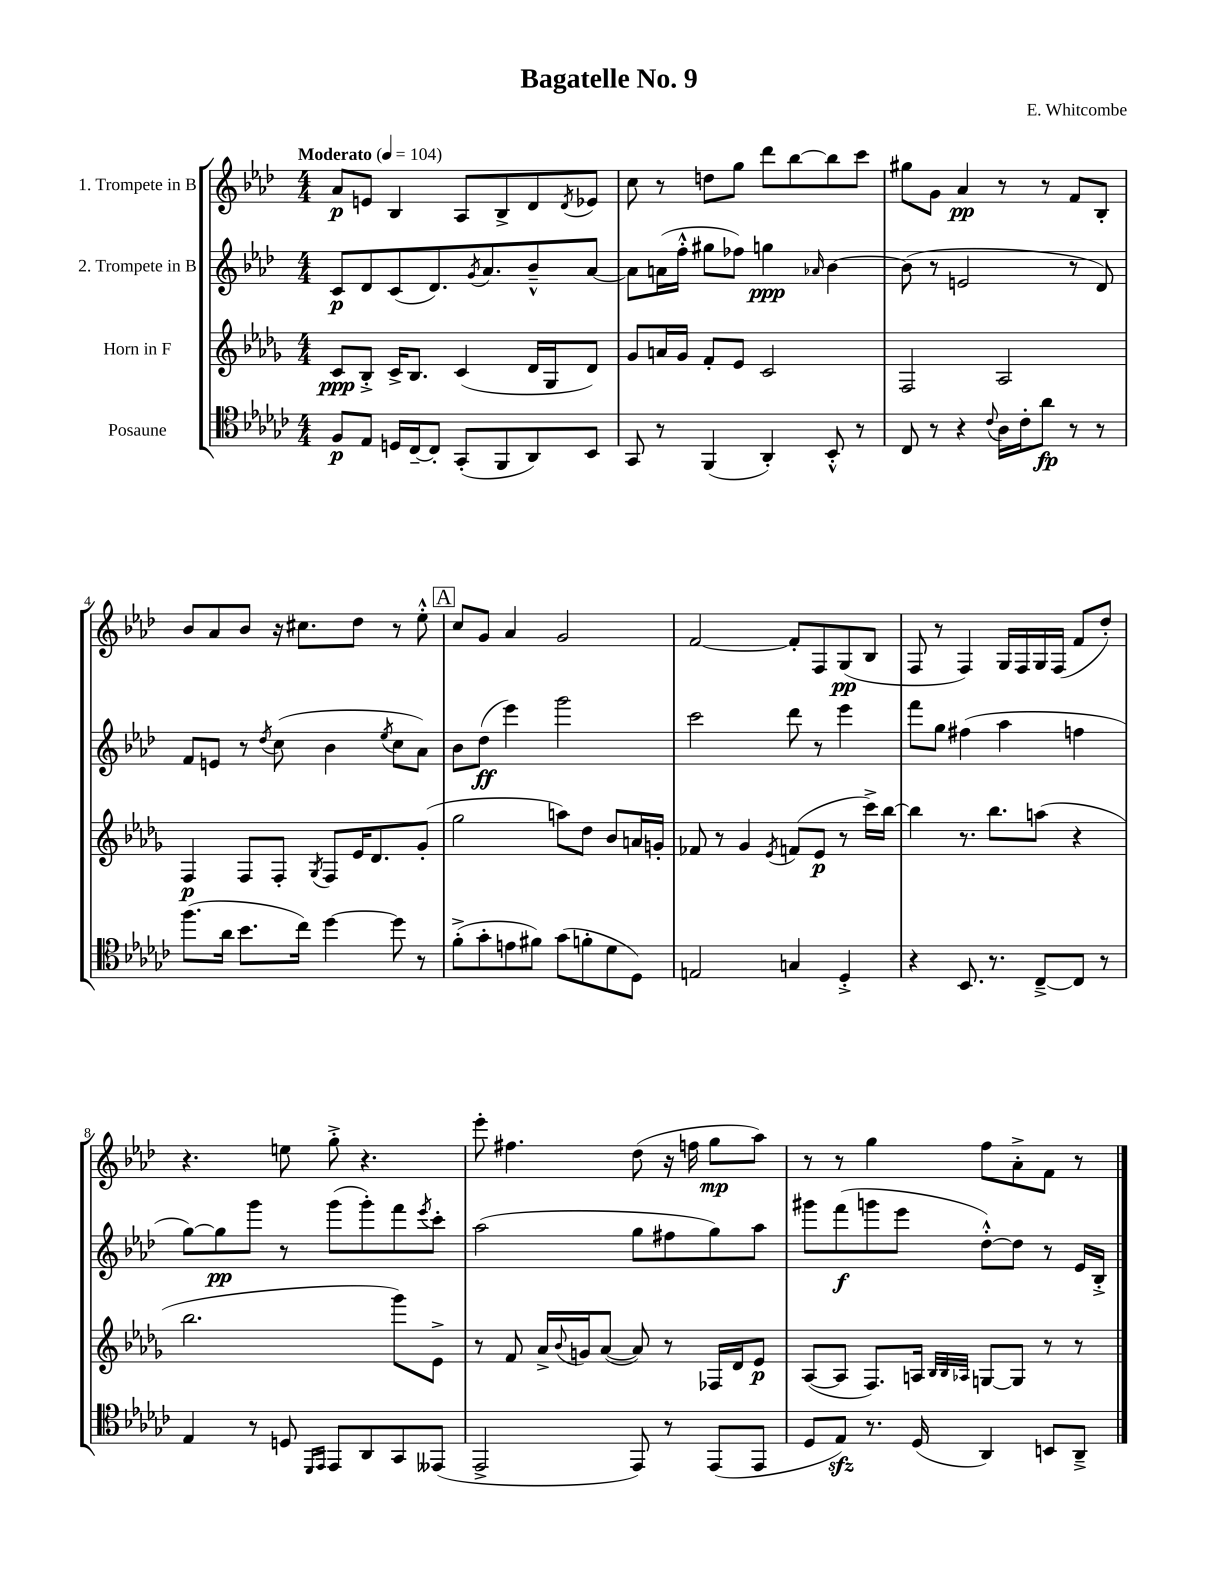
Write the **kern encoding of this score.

**kern	**dynam	**kern	**dynam	**kern	**dynam	**kern	**dynam
*part4	*part4	*part3	*part3	*part2	*part2	*part1	*part1
*staff4	*staff4	*staff3	*staff3	*staff2	*staff2	*staff1	*staff1
*I"Posaune	*	*I"Horn in F	*	*I"2. Trompete in B	*	*I"1. Trompete in B	*
*clefC4	*	*clefG2	*	*clefG2	*	*clefG2	*
*k[b-e-a-d-g-c-]	*	*k[b-e-a-d-g-]	*	*k[b-e-a-d-]	*	*k[b-e-a-d-]	*
*M4/4	*	*M4/4	*	*M4/4	*	*M4/4	*
*MM104	*	*MM104	*	*MM104	*	*MM104	*
=1	=1	=1	=1	=1	=1	=1	=1
!	!	!	!	!	!	!LO:TX:a:B:t=Moderato	!
8F/L	p	8c/L	ppp	8c/L	p	8a-/L	p
8E-/J	.	8B-'^/J	.	8d-/	.	8en/J	.
16Dn/LL	.	16c^/KL	.	(8c/	.	4B-/	.
[16C-~/J	.	8.B-/J	.	.	.	.	.
8C-'/J]	.	.	.	8.d-/)	.	.	.
(8GG-'/L	.	(4c/	.	.	.	8A-/L	.
.	.	.	.	8qg/	.	.	.
.	.	.	.	8.a-/	.	.	.
8FF/	.	.	.	.	.	8B-^/	.
8AA-/)	.	16d-/LL	.	8b-~^^/	.	8d-/	.
.	.	16G-/J	.	.	.	.	.
.	.	.	.	.	.	8qd-/	.
8BB-/J	.	8d-/J)	.	[8a-/J	.	8e-X/J	.
=2	=2	=2	=2	=2	=2	=2	=2
8GG-/	.	8g-/L	.	8a-\L]	.	8cc\	.
8r	.	16an/L	.	(16an\L	.	8r	.
.	.	16g-/JJ	.	16ff'^^\JJ	.	.	.
(4FF/	.	8f'/L	.	8gg#X\L	.	8ddn\L	.
.	.	8e-/J	.	8ff-X\J)	.	8gg\J	.
4AA-'/)	.	2c/	.	4ggn\	ppp	8ddd-\L	.
.	.	.	.	.	.	[8bb-\	.
.	.	.	.	16qqa-X/	.	.	.
8BB-'^^/	.	.	.	[4b-\	.	8bb-\]	.
8r	.	.	.	.	.	8ccc\J	.
=3	=3	=3	=3	=3	=3	=3	=3
8C-/	.	2F/	.	(8b-\]	.	8gg#X\L	.
8r	.	.	.	8r	.	8g\J	.
4r	.	.	.	2en/	.	4a-/	pp
8qqc-/	.	.	.	.	.	.	.
16A-\LL	.	2A-/	.	.	.	8r	.
16c-'\J	.	.	.	.	.	.	.
8a-\J	fp	.	.	.	.	8r	.
8r	.	.	.	8r	.	8f/L	.
8r	.	.	.	8d-/)	.	8B-'/J	.
!!LO:LB:g=z
=4	=4	=4	=4	=4	=4	=4	=4
(8.ff\L	.	4F/	p	8f/L	.	8b-/L	.
.	.	.	.	8en/J	.	8a-/	.
16a-\Jk	.	.	.	.	.	.	.
8.b-\L	.	8F/L	.	8r	.	8b-/J	.
.	.	.	.	8qdd-/	.	.	.
.	.	8F'/J	.	(8cc\	.	16r	.
16cc-\Jk)	.	.	.	.	.	8.cc#X\L	.
.	.	8qG-/	.	.	.	.	.
[4dd-\	.	8F/L	.	4b-\	.	.	.
.	.	16e-/K	.	.	.	8dd-\J	.
.	.	8.d-/	.	.	.	.	.
.	.	.	.	8qee-/	.	.	.
8dd-\]	.	.	.	8cc\L	.	8r	.
8r	.	(8g-'/J	.	8a-\J)	.	8ee-'^^\	.
!!LO:REH:place=s1:t=A
=5	=5	=5	=5	=5	=5	=5	=5
(8f'^\L	.	2gg-\	.	8b-\L	.	8cc/L	.
8g-'\	.	.	.	(8dd-\J	ff	8g/J	.
8en\	.	.	.	4eee-\)	.	4a-/	.
8f#X\J)	.	.	.	.	.	.	.
(8g-\L	.	8aan\L)	.	2ggg\	.	2g/	.
8fn'\	.	8dd-\J	.	.	.	.	.
8d-\	.	8b-/L	.	.	.	.	.
8D-\J)	.	16an/L	.	.	.	.	.
.	.	16gn'/JJ	.	.	.	.	.
=6	=6	=6	=6	=6	=6	=6	=6
2En/	.	8f-X/	.	2ccc\	.	[2f/	.
.	.	8r	.	.	.	.	.
.	.	4g-/	.	.	.	.	.
.	.	8qe-/	.	.	.	.	.
4Gn/	.	(8fn/L	.	8ddd-\	.	8f'/L]	.
.	.	8e-/J	p	8r	.	8F/	.
4D-'^/	.	8r	.	4eee-\	.	(8G/	pp
.	.	16ccc^\LL)	.	.	.	8B-/J	.
.	.	[16bb-\JJ	.	.	.	.	.
=7	=7	=7	=7	=7	=7	=7	=7
4r	.	4bb-\]	.	8fff\L	.	8F/	.
.	.	.	.	8gg\J	.	8r	.
8.BB-/	.	8.r	.	(4ff#X\	.	4F/)	.
8.r	.	8.bb-\L	.	.	.	.	.
.	.	.	.	4aa-\	.	16G/LL	.
.	.	.	.	.	.	16F/	.
[8C-~^/L	.	(8aan\J	.	.	.	16G/	.
.	.	.	.	.	.	(16F/JJ	.
8C-/J]	.	4r	.	4ffn\	.	8f/L	.
8r	.	.	.	.	.	8dd-'/J)	.
!!LO:LB:g=z
=8	=8	=8	=8	=8	=8	=8	=8
4E-/	.	2.bb-\	.	[8gg\L)	.	4.r	.
.	.	.	.	8gg\]	pp	.	.
8r	.	.	.	8ggg\J	.	.	.
8Dn/	.	.	.	8r	.	8een\	.
16qqDD-/LL	.	.	.	.	.	.	.
16qqEE-/JJ	.	.	.	.	.	.	.
8EE-/L	.	.	.	(8ggg\L	.	8gg'^\	.
8AA-/	.	.	.	8ggg'\)	.	4.r	.
8GG-/	.	8ggg-\L)	.	8fff\	.	.	.
.	.	.	.	8qeee-/	.	.	.
(8EE--X/J	.	8e-^\J	.	8ccc'\J	.	.	.
=9	=9	=9	=9	=9	=9	=9	=9
2EE-^/	.	8r	.	(2aa-\	.	8eee-'\	.
.	.	8f/	.	.	.	4.ff#X\	.
.	.	16a-^/LL	.	.	.	.	.
.	.	8qqb-/	.	.	.	.	.
.	.	16gn/J	.	.	.	.	.
.	.	([8a-/J	.	.	.	.	.
8EE-/)	.	8a-/])	.	8gg\L	.	(8dd-\	.
8r	.	8r	.	8ff#X\	.	16r	.
.	.	.	.	.	.	16ffn\	.
(8EE-/L	.	16F-X/LL	.	8gg\)	.	8gg\L	mp
.	.	16d-/J	.	.	.	.	.
8EE-/J	.	8e-/J	p	8aa-\J	.	8aa-\J)	.
=10	=10	=10	=10	=10	=10	=10	=10
8D-/L	.	([8A-/L	.	8ggg#X\L	.	8r	.
8E-zz/J)	.	8A-/J]	.	(8fff\	f	8r	.
8.r	.	8.F/L)	.	8gggn\	.	4gg\	.
.	.	.	.	8eee-\J	.	.	.
(16D-/	.	16An/Jk	.	.	.	.	.
.	.	32qqB-/LLL	.	.	.	.	.
.	.	32qqB-/	.	.	.	.	.
.	.	32qqA-X/JJJ	.	.	.	.	.
4AA-/)	.	[8Gn/L	.	[8dd-'^^\L)	.	8ff\L	.
.	.	8G/J]	.	8dd-\J]	.	8a-'^\	.
8BBn/L	.	8r	.	8r	.	8f\J	.
8AA-~^/J	.	8r	.	16e-/LL	.	8r	.
.	.	.	.	16B-'^/JJ	.	.	.
==	==	==	==	==	==	==	==
*-	*-	*-	*-	*-	*-	*-	*-
